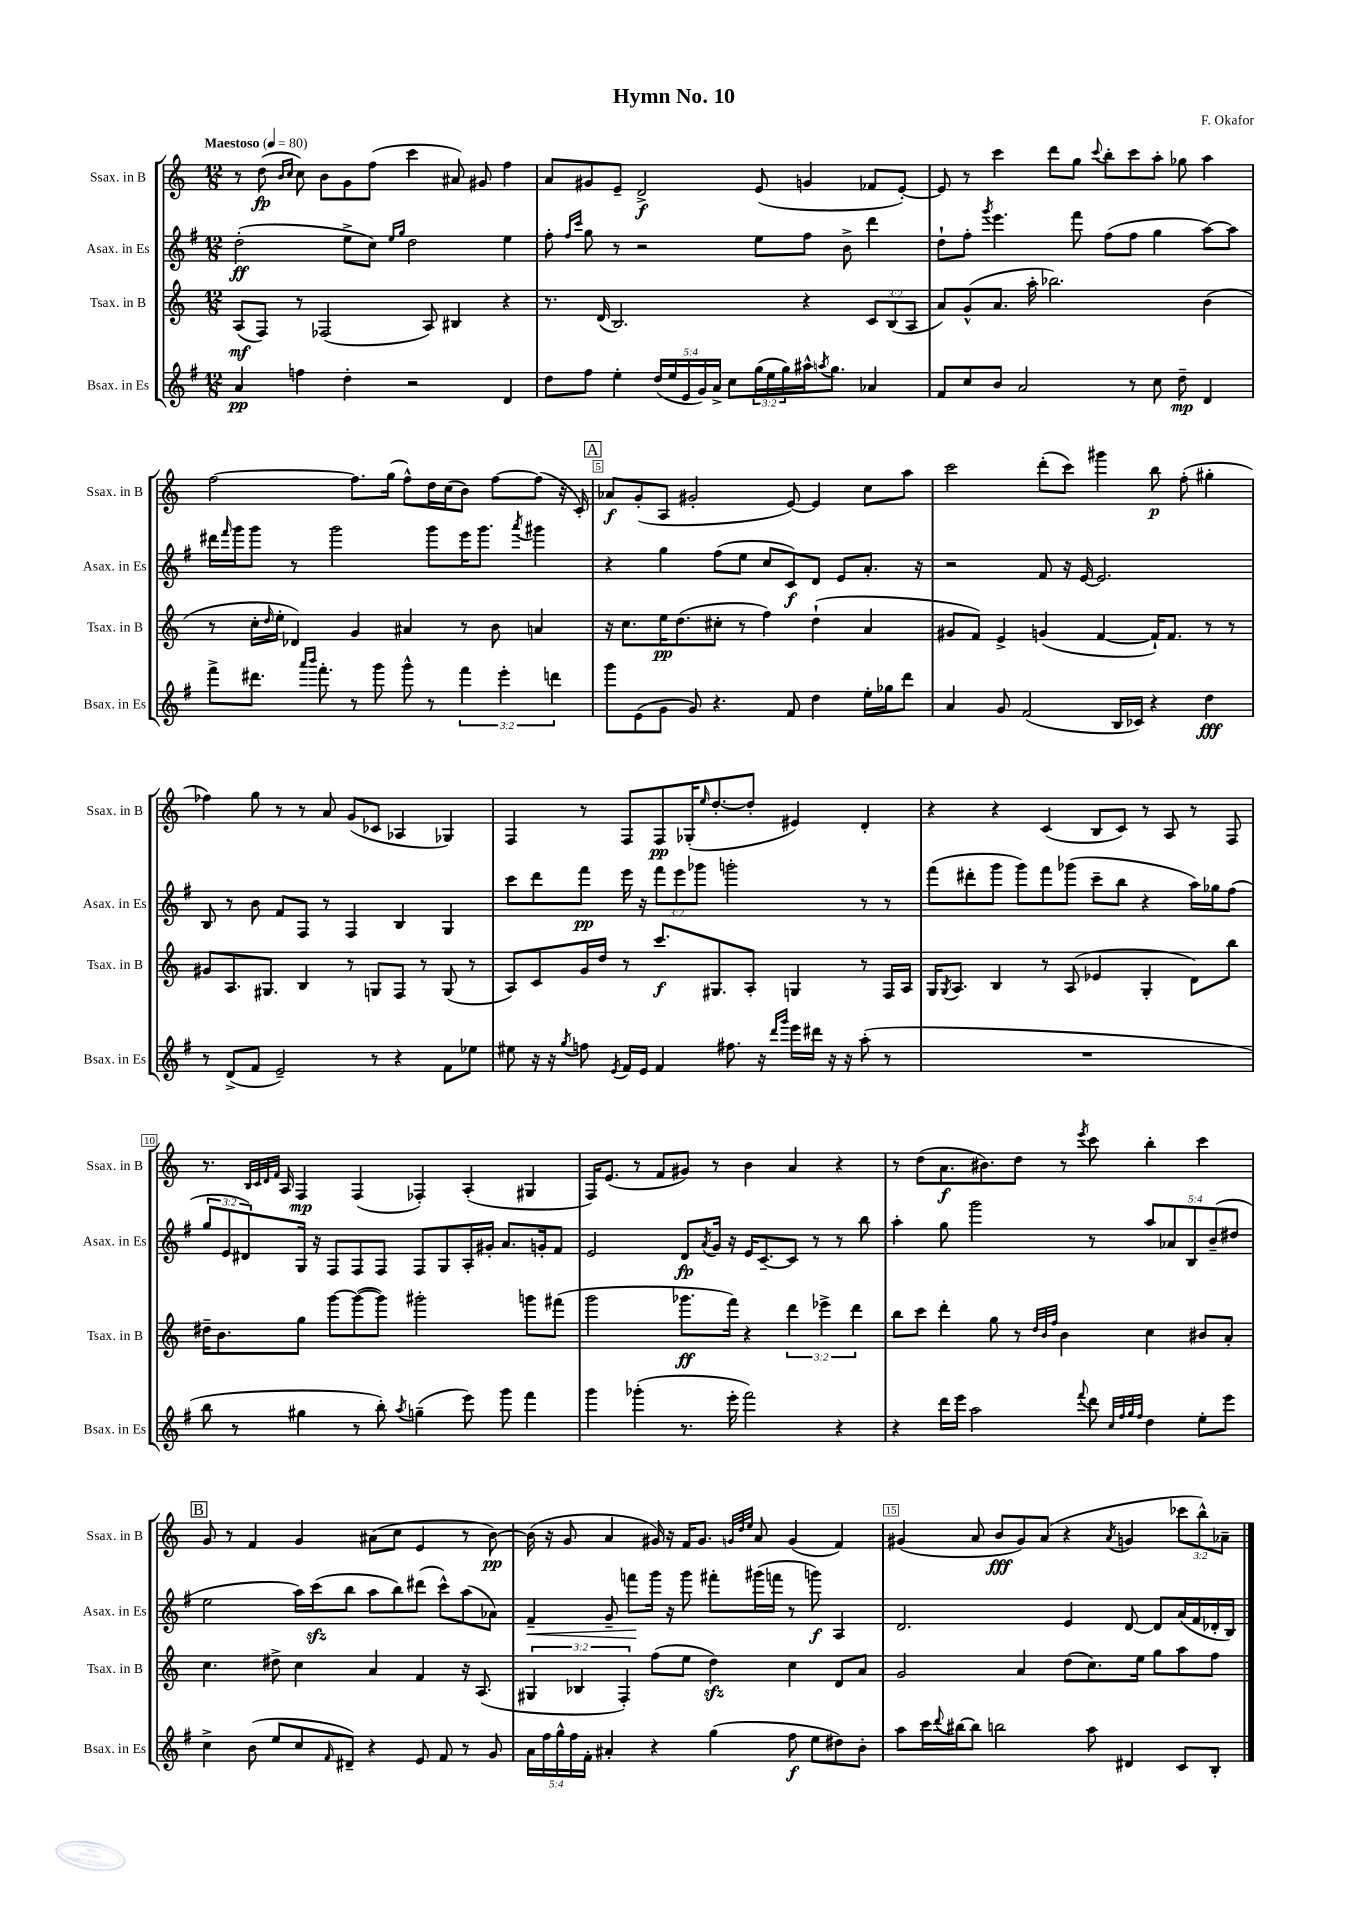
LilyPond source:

\header { title = "Hymn No. 10" composer = "F. Okafor" }
<<
\new StaffGroup <<
\new Staff = "s0" \with { instrumentName = "Ssax. in B" shortInstrumentName = "Ssax. in B" } {
    \clef treble \key c \major \numericTimeSignature \time 12/8 \override Staff.TupletNumber.text = #tuplet-number::calc-fraction-text \tempo "Maestoso" 4 = 80
    r8 d''8\fp( \grace { b'16 c''16 } c''8) b'8 g'8 f''8( c'''4 ais'8) gis'8 f''4 |
    a'8 gis'8 e'8-- d'2->\f e'8( g'4 fes'8 e'8~-.) |
    e'8 r8 c'''4 d'''8 g''8 \appoggiatura { c'''8 } b''8-. c'''8 a''8-. ges''8 a''4 |
    f''2~ f''8. g''16( f''8-^) d''16 c''16( b'8) f''8~ f''8( r16 c'16-.) |
    \mark \markup { \box "A" } aes'8\f g'8-.( a8 gis'2-. e'8~) e'4 c''8 a''8 |
    c'''2 d'''8-.( c'''8) gis'''4 b''8\p f''8-.( gis''4-. |
    fes''4) g''8 r8 r8 a'8 g'8( ces'8 aes4 ges4) |
    f4 r8 f8 f8\pp ges16-.( \grace { e''16 } d''8.~-. d''8-. eis'4) d'4-. |
    r4 r4 c'4( b8 c'8) r8 a8 r8 f8 |
    r8. \grace { b32 c'32 d'32 f'32 } a16 f4\mp f4( fes4-.) a4-.( gis4 |
    f16) e'8.( r8 f'8 gis'8) r8 b'4 a'4 r4 |
    r8 d''8( a'8.\f bis'8.) d''8 r8 \acciaccatura { e'''8 } c'''8 b''4-. c'''4 |
    \mark \markup { \box "B" } g'8 r8 f'4 g'4 ais'8( c''8 e'4 r8 b'8~\pp) |
    b'16( r16 g'8 a'4 gis'16) r16 f'16 gis'8. \grace { g'32 d''32 e''32 } a'8 g'4( f'4) |
    gis'4( a'8 b'8\fff gis'8) a'8( r4 \acciaccatura { a'8 } g'4 \tuplet 3/2 { ces'''8 b''8-^) aes'8-- } \bar "|." |
}
\new Staff = "s1" \with { instrumentName = "Asax. in Es" shortInstrumentName = "Asax. in Es" } {
    \clef treble \key g \major \numericTimeSignature \time 12/8 \override Staff.TupletNumber.text = #tuplet-number::calc-fraction-text
    d''2-.\ff( e''8-> c''8) \grace { e''16 g''16 } d''2 e''4 |
    fis''8-. \grace { fis''16 c'''16 } g''8 r8 r2 e''8 fis''8 b'8-> d'''4 |
    d''8-! fis''8-. \acciaccatura { g'''8 } e'''4. fis'''8 fis''8( fis''8 g''4 a''8~) a''8 |
    dis'''16 \grace { fis'''16 } g'''16 g'''8 r8 g'''2 g'''8 e'''16 g'''8. \acciaccatura { a'''8 } gis'''4 |
    \mark \markup { \box "A" } r4 g''4 fis''8( e''8 c''8 c'8\f) d'8 e'8 a'8.-. r16 |
    r2 fis'8 r16 e'16~ e'2. |
    b8 r8 b'8 fis'8 fis8 r8 fis4 b4 g4 |
    c'''8 d'''8 fis'''8\pp e'''16 r16 \tuplet 3/2 { fis'''8 e'''8 ges'''8 } g'''2-. r8 r8 |
    fis'''8( dis'''8-. g'''8 g'''8) fis'''8 ges'''8( c'''8-- b''8 r4 a''16) ges''16 fis''8( |
    \tuplet 3/2 { g''8 e'8 dis'8) } g16 r16 fis8 fis8 fis8 fis8 g8 a16-. gis'16-. a'8. g'16-. fis'8 |
    e'2 d'8\fp \acciaccatura { a'8 } g'16 r16 e'16 c'8.~-- c'8 r8 r8 b''8 |
    a''4-. g''8 g'''2 r8 \tuplet 5/4 { a''8 aes'8 b8 b'8--( dis''8 } |
    \mark \markup { \box "B" } e''2 a''16) c'''16\sfz( b''8 a''8 b''8) dis'''8( c'''8-^) a''8( aes'8) |
    fis'4--\< g'8-- f'''8\! g'''16 r16 g'''8 fis'''8-. gis'''16( f'''16 r8 g'''8\f) a4 |
    d'2. e'4 d'8~ d'8 a'16( fis'16 des'16-. b16) \bar "|." |
}
\new Staff = "s2" \with { instrumentName = "Tsax. in B" shortInstrumentName = "Tsax. in B" } {
    \clef treble \key c \major \numericTimeSignature \time 12/8 \override Staff.TupletNumber.text = #tuplet-number::calc-fraction-text
    a8\mf( f8) r8 fes2( a8) bis4 r4 |
    r8. d'16( b2.) r4 \tuplet 3/2 { c'8 b8( a8 } |
    a'8) g'8-^( a'8. a''16-. bes''2.) b'4( |
    r8 c''16-. \grace { d''16 } e''16-. des'4) g'4 ais'4 r8 b'8 a'4 |
    \mark \markup { \box "A" } r16 c''8. e''16\pp d''8.( cis''8-. r8 f''4) d''4-!( a'4 |
    gis'8 f'8) e'4-> g'4( f'4~ f'16-!) f'8. r8 r8 |
    gis'8 a8. gis8. b4 r8 g8 f8 r8 g8( r8 |
    a8) c'8 g'16 d''16 r8 c'''8.\f gis8. a8-. g4 r8 f16 a16 |
    g16 \acciaccatura { g8 } a8. b4 r8 a8( ees'4 g4-. d'8) b''8 |
    dis''16-- b'8. g''8 g'''8~ g'''8~( g'''8) gis'''2-. g'''8 fis'''8( |
    g'''2 ges'''8.\ff f'''16) r4 \tuplet 3/2 { d'''4 ees'''4-> d'''4 } |
    b''8 c'''8 d'''4-. g''8 r8 \grace { d''32 b'32 f''32 } b'4 c''4 bis'8 a'8-. |
    \mark \markup { \box "B" } c''4. dis''8-> c''4 a'4 f'4 r16 a8.( |
    \tuplet 3/2 { gis4 bes4 f4-.) } f''8( e''8 d''4\sfz) c''4 d'8 a'8 |
    g'2 a'4 d''8( c''8.) e''16 g''8 a''8 f''8 \bar "|." |
}
\new Staff = "s3" \with { instrumentName = "Bsax. in Es" shortInstrumentName = "Bsax. in Es" } {
    \clef treble \key g \major \numericTimeSignature \time 12/8 \override Staff.TupletNumber.text = #tuplet-number::calc-fraction-text
    a'4\pp f''4 d''4-. r2 d'4 |
    d''8 fis''8 e''4-. \tuplet 5/4 { d''16( e''16 e'16 g'16) a'16-> } c''8 \tuplet 3/2 { g''16( e''16 g''16) } ais''16-^ \acciaccatura { a''8 } g''8. aes'4 |
    fis'8 c''8 b'8 a'2 r8 c''8 d''8--\mp d'4 |
    fis'''8-> dis'''8. \grace { a'''16 b'''16 } fis'''8.-. r8 g'''8 g'''8-^ r8 \tuplet 3/2 { fis'''4 e'''4-. d'''4 } |
    \mark \markup { \box "A" } g'''8 e'8( g'8 g'8) r4. fis'8 d''4 e''16-. ges''16 d'''8 |
    a'4 g'8 fis'2( b16 ces'16) r4 d''4\fff |
    r8 d'8->( fis'8 e'2--) r8 r4 fis'8 ees''8 |
    eis''8 r16 r16 \acciaccatura { g''8 } f''8 \acciaccatura { e'8 } fis'16 e'16 fis'4 fis''8. r16 \grace { d'''16 g'''16 } e'''16 dis'''16 r16 r16 a''8-.( r8 |
    R1. |
    b''8 r8 gis''4 r8 b''8-.) \acciaccatura { a''8 } g''4--( e'''8) g'''8 fis'''4 |
    g'''4 ges'''4-.( r8. e'''16-. fis'''2) r4 |
    r4 d'''16 e'''16 a''2 \appoggiatura { fis'''8 } d'''8 \grace { c''32 fis''32 g''32 fis''32 } d''4 e''8-. e'''8 |
    \mark \markup { \box "B" } c''4-> b'8( e''8 c''8 \grace { fis'16 } dis'8--) r4 e'8 fis'8 r8 g'8 |
    \tuplet 5/4 { a'16 fis''16 g''16-^ fis''16 fis'16-. } ais'4-. r4 g''4( fis''8\f e''8 dis''8) b'8-. |
    a''8 c'''16 \appoggiatura { d'''8 } bis''16~ bis''8 b''2 a''8 dis'4 c'8 b8-. \bar "|." |
}
>>
>>
\layout { \context { \Score \override BarNumber.break-visibility = ##(#f #t #t) barNumberVisibility = #(every-nth-bar-number-visible 5) \override BarNumber.stencil = #(make-stencil-boxer 0.1 0.3 ly:text-interface::print) } }
